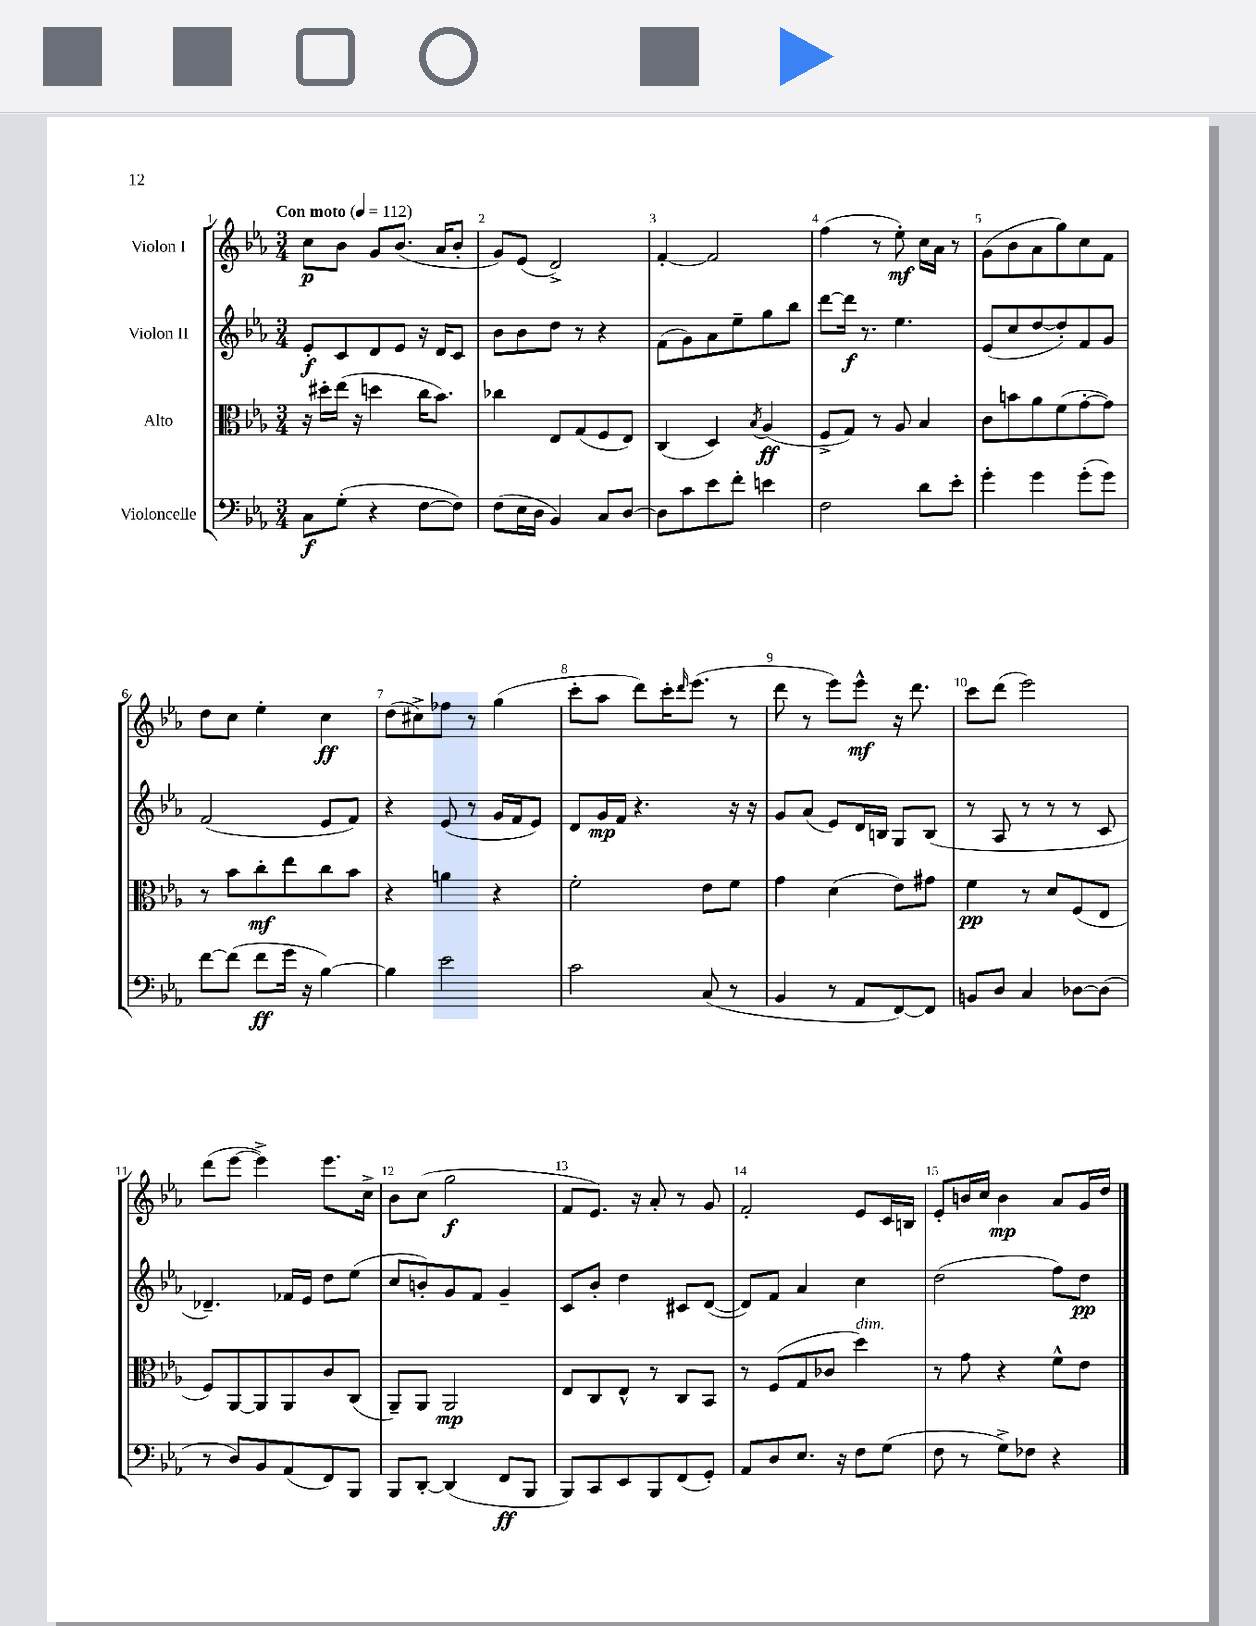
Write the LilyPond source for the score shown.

<<
\new StaffGroup <<
\new Staff = "s0" \with { instrumentName = "Violon I" } {
    \clef treble \key ees \major \numericTimeSignature \time 3/4 \tempo "Con moto" 4 = 112
    c''8\p bes'8 g'8 bes'8.( aes'16 bes'8-. |
    g'8) ees'8( d'2->) |
    f'4~-. f'2 |
    f''4( r8 ees''8-.\mf) c''16 aes'16 r8 |
    g'8( bes'8 aes'8 g''8) c''8 f'8 |
    d''8 c''8 ees''4-. c''4\ff |
    d''8( cis''8->) fes''8 r8 g''4( |
    c'''8-. aes''8 d'''8) c'''16-. \grace { d'''16 } ees'''8.( r8 |
    d'''8 r8 ees'''8) ees'''8-^\mf r16 d'''8. |
    c'''8 d'''8( ees'''2) |
    d'''8( ees'''8~ ees'''4->) ees'''8. c''16-> |
    bes'8 c''8( g''2\f |
    f'8 ees'8.) r16 aes'8-. r8 g'8 |
    f'2-. ees'8 c'16 b16 |
    ees'8-. b'16 c''16 b'4\mp aes'8 g'16 d''16 \bar "|." |
}
\new Staff = "s1" \with { instrumentName = "Violon II" } {
    \clef treble \key ees \major \numericTimeSignature \time 3/4
    ees'8-.\f c'8 d'8 ees'8 r16 d'16 c'8 |
    bes'8 bes'8 d''8 r8 r4 |
    f'8( g'8) aes'8 ees''8-- g''8 bes''8 |
    d'''8~ d'''16\f r8. ees''4. |
    ees'8( c''8 d''8~ d''8-.) f'8 g'8 |
    f'2( ees'8 f'8) |
    r4 ees'8( r8 g'16 f'16 ees'8) |
    d'8 g'16\mp f'16 r4. r16 r16 |
    g'8 aes'8( ees'8) d'16 b16 g8 b8( |
    r8 aes8 r8 r8 r8 c'8 |
    des'4.--) fes'16 ees'16 d''8 ees''8( |
    c''8 b'8-.) g'8 f'8 g'4-- |
    c'8 bes'8-. d''4 cis'8 d'8~( |
    d'8) f'8 aes'4 c''4 |
    d''2( f''8) d''8\pp \bar "|." |
}
\new Staff = "s2" \with { instrumentName = "Alto" } {
    \clef alto \key ees \major \numericTimeSignature \time 3/4
    r16 dis''16-. ees''16( r16 d''4 c''16 bes'8.) |
    ces''4 ees8 g8( f8 ees8) |
    c4( d4) \acciaccatura { bes8 } aes4\ff( |
    f8-> g8) r8 aes8 bes4 |
    c'8 b'8 aes'8 f'8( g'8~-. g'8) |
    r8 bes'8 c''8-.\mf ees''8 c''8 bes'8 |
    r4 a'4 r4 |
    f'2-. ees'8 f'8 |
    g'4 d'4( ees'8) gis'8 |
    f'4\pp r8 d'8 f8( ees8 |
    f8) aes,8~ aes,8 aes,8 c'8 c8( |
    aes,8--) aes,8 aes,2\mp |
    ees8 c8 ees8-^ r8 c8 bes,8 |
    r8 f8( g8 ces'8 d''4^\markup { \italic "dim." }) |
    r8 g'8 r4 f'8-^ ees'8 \bar "|." |
}
\new Staff = "s3" \with { instrumentName = "Violoncelle" } {
    \clef bass \key ees \major \numericTimeSignature \time 3/4
    c8\f g8-.( r4 f8~ f8) |
    f8( ees16 d16 bes,4) c8 d8~ |
    d8 c'8 ees'8 f'8-. e'4 |
    f2 d'8 ees'8-. |
    g'4-. g'4 g'8-.( g'8) |
    f'8~ f'8( f'8\ff g'16 r16 bes4~) |
    bes4 ees'2 |
    c'2 c8( r8 |
    bes,4 r8 aes,8 f,8~) f,8 |
    b,8 d8 c4 des8~ des8( |
    r8 d8) bes,8 aes,8( f,8) bes,,8 |
    bes,,8 d,8~-. d,4( f,8\ff bes,,8 |
    bes,,8) c,8 ees,8 bes,,8 f,8( g,8-.) |
    aes,8 d8 ees8. r16 f8 g8( |
    f8 r8 g8->) fes8 r4 \bar "|." |
}
>>
>>
\layout { \context { \Score \override BarNumber.break-visibility = ##(#f #t #t) barNumberVisibility = #all-bar-numbers-visible } }
